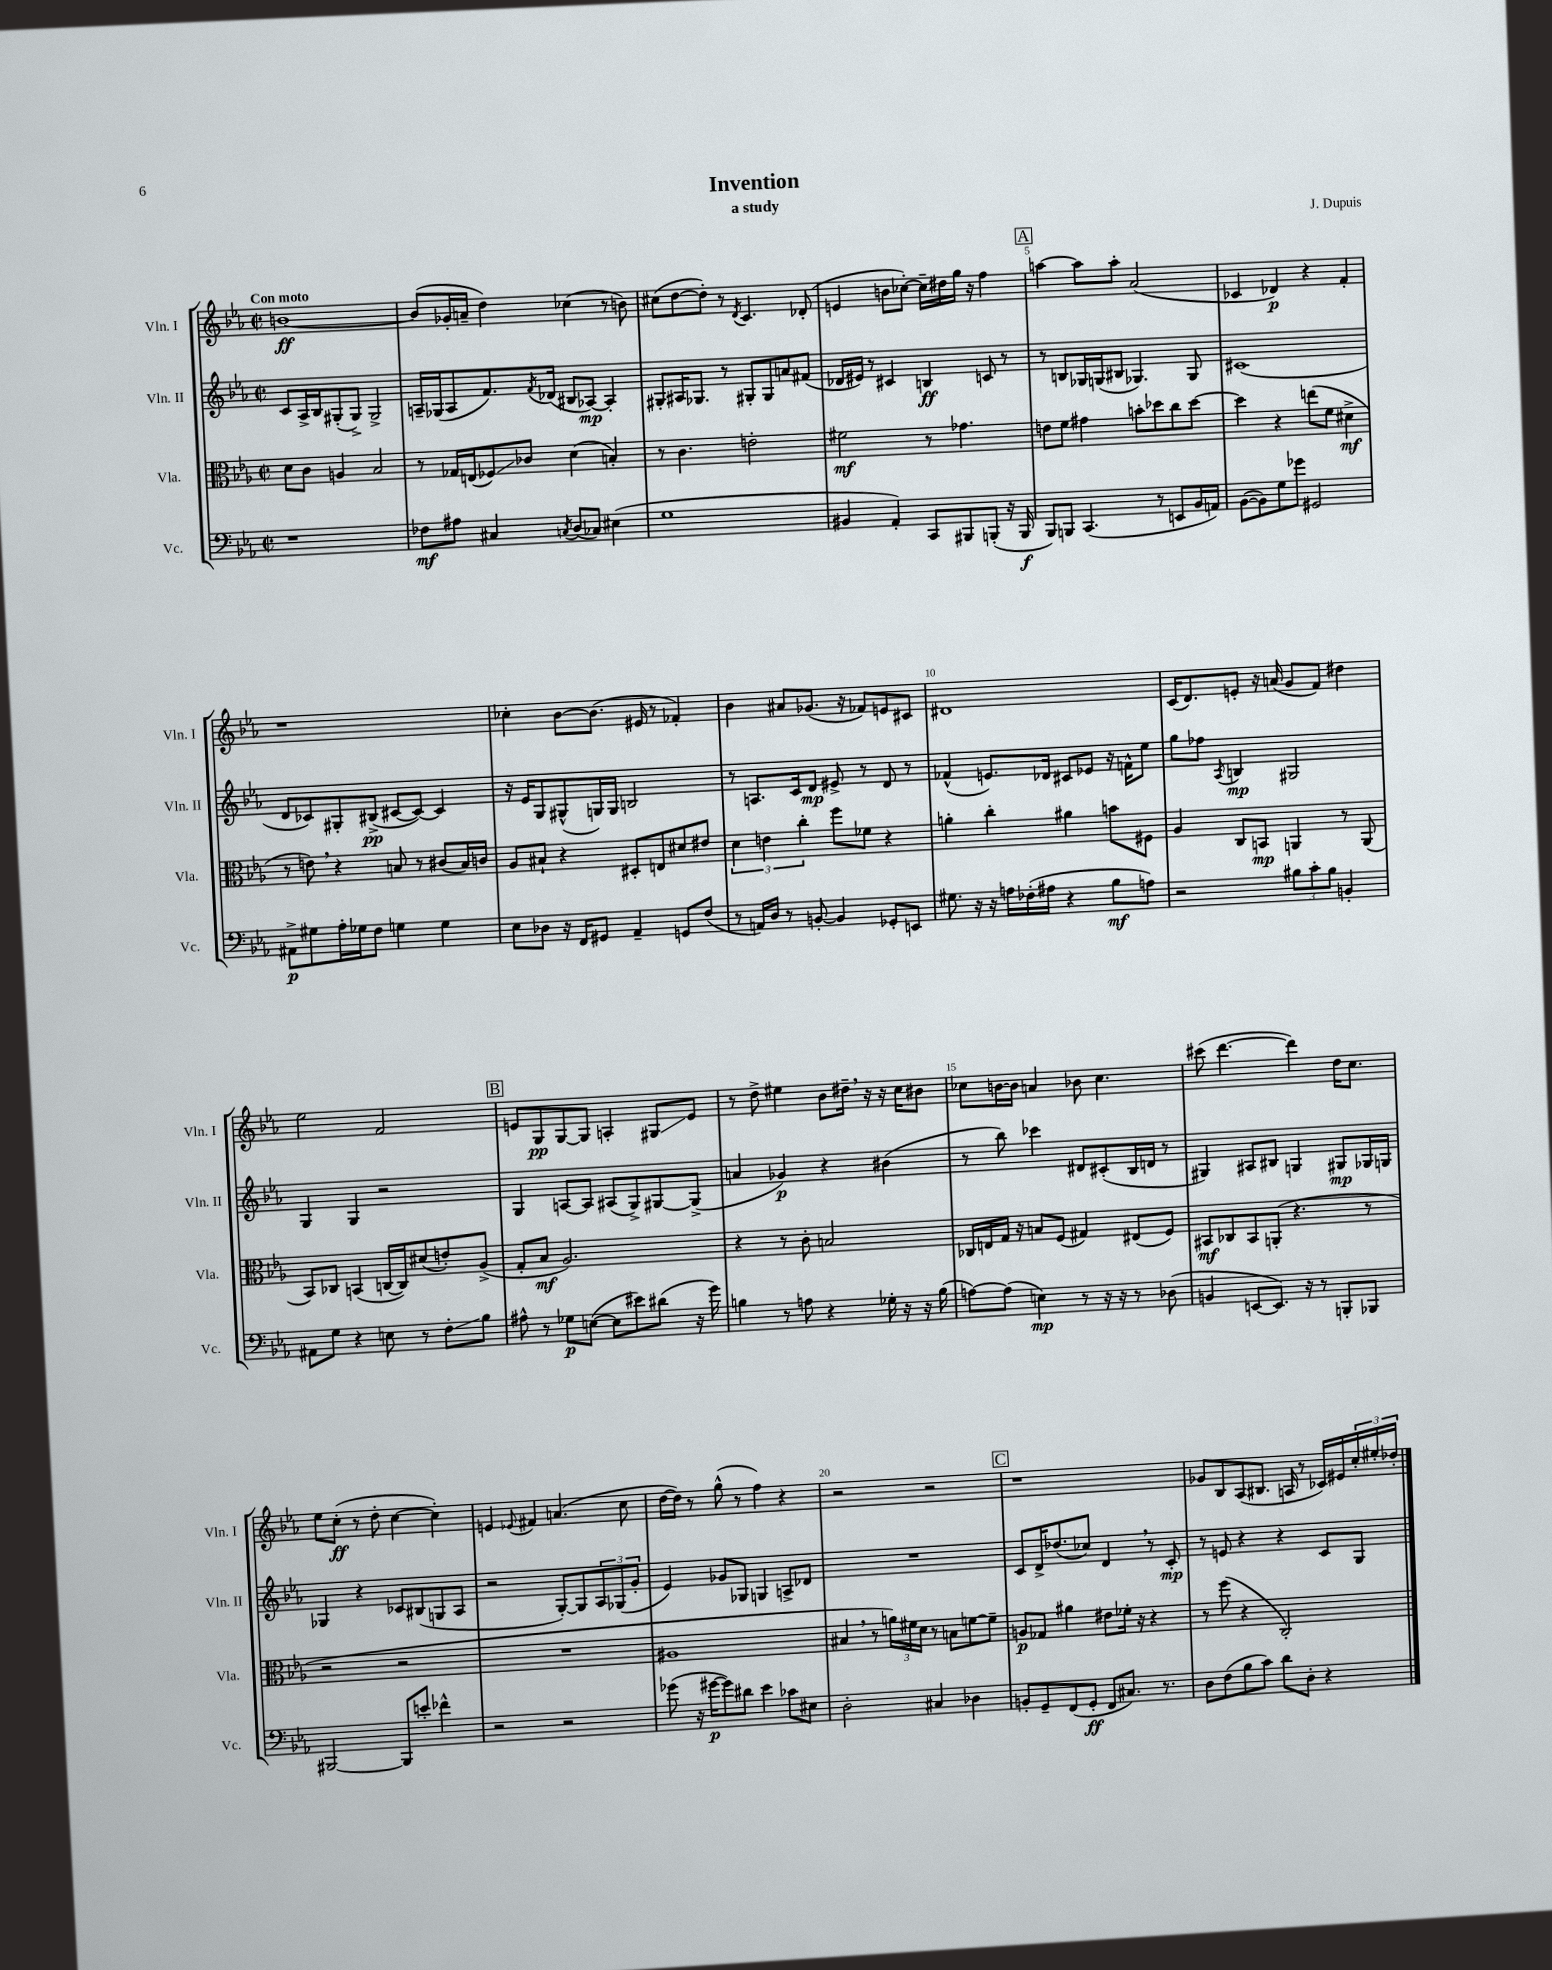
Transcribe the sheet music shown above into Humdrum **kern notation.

**kern	**kern	**kern	**kern
*staff4	*staff3	*staff2	*staff1
*clefF4	*clefC3	*clefG2	*clefG2
*k[b-e-a-]	*k[b-e-a-]	*k[b-e-a-]	*k[b-e-a-]
*M2/2	*M2/2	*M2/2	*M2/2
*met(c|)	*met(c|)	*met(c|)	*met(c|)
1r	8d	8c	[1b
.	8c	16A-^	.
.	.	16B-	.
.	4A	(8G#'	.
.	.	8G#^)	.
.	2B-	2G#^	.
=	=	=	=
8F-	8r	16A~	(8b]
.	.	(16G-	.
8A#	16G-	8A	16g-'
.	(16E	.	16a~
4C#	8F-)	8.f)	4dd)
.	8c-	.	.
.	.	8qf	.
.	.	(16d-	.
8qC	.	.	.
(8D	(4d	8B#	(4cc-
8C-)	.	[8A-)	.
(4E#	4B')	4A-']	8r
.	.	.	8b)
=	=	=	=
1G	8r	8G#'	(8cc#
.	4.c	16A#	[8dd
.	.	8.G-	.
.	.	.	8dd'])
.	.	8r	8r
.	.	.	8qd
.	2e'	8G#'	4.c
.	.	8G#	.
.	.	8a	.
.	.	(8f#	(8d-'
=	=	=	=
4BB#	2f#	16d-	4e
.	.	16e#)	.
.	.	8r	.
4AA-')	.	4c#	8b
.	.	.	[8cc-')
8CC	8r	4B	16cc-~]
.	.	.	16dd#
8BBB#	4.g-	.	16gg
.	.	.	16r
(8BBB'	.	8c	4ff
16r	.	8r	.
16BBB	.	.	.
=	=	=	=
8BBB-)	8e	8r	[4aa
8BBB	8f	8B	.
(4.CC	4g#	16G-	8aa]
.	.	(16G	.
.	.	8B#	8aa'
.	8b'	4.G-)	(2a-
8r	8dd-	.	.
8EE	8cc	.	.
16BB-	[8dd-	8G-	.
16AA)	.	.	.
=	=	=	=
([8BB-	4dd-]	(1c#	4c-
8BB-])	.	.	.
8G	4r	.	4d-)
8g-	.	.	.
2GG#	(8ee	.	4r
.	8f	.	.
.	4d#^	.	4f'
=	=	=	=
8AA#^	8r	8d	1r
8G#	8e)	8c-)	.
16A-'	4r	8G#'	.
16G-	.	.	.
8F	.	(8B#^	.
4G	8B	[8c#	.
.	8r	8c#_)	.
4G	(8c#	4c#]	.
.	16B)	.	.
.	16c	.	.
=	=	=	=
8E-	8A-	16r	4cc-'
.	.	16e-	.
8D-	8B#`	8G	.
16r	4r	(8G#^^	[8b-
16FF	.	.	.
8GG#	.	16G)	(8.b-]
.	.	16G	.
4AA-~	8D#'	2B	.
.	.	.	16e#
.	8E	.	8r
8GG	8d#	.	4f-')
(8F	8e#	.	.
=	=	=	=
8r	6d	8r	4b-
16AA)	.	8.A	.
.	6e	.	.
16D	.	.	.
8r	.	.	8a#
.	.	16c	.
.	6cc'	.	.
[8BB'	.	8d	(8.g-
4BB]	8ff	8e#^	.
.	.	.	16r
.	8f-	8r	8f-)
8GG-'	4r	8d	8e
8EE	.	8r	8c#
=	=	=	=
8.G#	4a'	(4f-^^	1d#
16r	.	.	.
16r	4cc'	8.e)	.
16A	.	.	.
(16F-'	.	.	.
16A#	.	16d-	.
4r	4a#	8c#	.
.	.	8e-	.
8B-	8b	16r	.
.	.	16f^^	.
8A)	8F#	8ee-	.
=	=	=	=
2r	4A-	8gg	(16c
.	.	.	8.d)
.	.	8ff-	.
.	.	8qA-	.
.	8C	4B	8e'
.	8BB	.	16r
.	.	.	(16a
12B#	4AA	2G#	8g
12c'	.	.	.
.	.	.	8f)
12B#	.	.	.
4BB'	8r	.	4dd#
.	(8AA	.	.
=	=	=	=
8AA#	8BB-)	4G	2ee-
8G	8C-	.	.
4r	(4BB	4G	.
8E	[16C	2r	2f
.	16C])	.	.
8r	(8d#	.	.
8F'	8e')	.	.
8B-	(8A-^	.	.
=	=	=	=
8A#^^	8G'	4G	8e
8r	8B-	.	8G
8G-	2.A-)	[8A	[8G
([8E	.	8A]	8G]
8E]	.	(8A#	4A'
8e#)	.	8G^)	.
(8d#	.	[8G#	8G#
16r	.	(8G#^]	8e
16g)	.	.	.
=	=	=	=
4B	4r	4a	8r
.	.	.	8dd^
8r	8r	4g-)	4ee#
8A	8c'	.	.
4r	2B	4r	8b-
.	.	.	16dd#~
.	.	.	16r
16G-'	.	(4b#	16r
16r	.	.	16cc
16r	.	.	8b#
(16B	.	.	.
=	=	=	=
[8A)	16C-	8r	8cc-
.	16E	.	.
(8A]	16G	8bb-)	[16b
.	16r	.	16b]
4E)	8B	4ccc-	4a
.	(8F	.	.
8r	4G#)	8d#	8b-
16r	.	(8c#'	4.cc-
16r	.	.	.
8r	(8E#	16B-	.
.	.	16d	.
(8D-	8F)	8r	.
=	=	=	=
4BB	8BB#	4G#)	(8ccc#
.	8C-	.	[4.ddd
[8EE	8BB#	8A#	.
8.EE])	(8AA'	8B#	.
.	4.r	4G	4ddd])
16r	.	.	.
8r	.	.	.
8BBB'	.	8G#	16dd
.	.	.	8.cc
8BBB-	8r	16G-	.
.	.	16G	.
=	=	=	=
[2BBB#	2r	4G-	8ee-
.	.	.	(8cc'
.	.	4r	8r
.	.	.	8dd'
8BBB#]	2r	8c-	[4cc
8e'	.	(8B#	.
4f-^^	.	8G	4cc'])
.	.	8A-	.
=	=	=	=
2r	1r	2r	4e
.	.	.	8qqe-
.	.	.	4f#
2r	.	[8G')	(4.a
.	.	8G]	.
.	.	12A-	.
.	.	(12G-	.
.	.	.	8cc
.	.	12g'	.
=	=	=	=
(8g-	1A#	4e-)	[16dd
.	.	.	16dd])
16r	.	.	8r
[16g#	.	.	.
8g#])	.	8g-	(8gg^^
8d#	.	8G-	8r
4e-	.	4G	4ff)
8c-	.	8A^	4r
8E#	.	8d-	.
=	=	=	=
2D'	4B#	1r	2r
.	8r	.	.
.	24a)	.	.
.	24f#	.	.
.	24d	.	.
4C#	8r	.	2r
.	8B	.	.
4D-	[8f	.	.
.	8f~]	.	.
=	=	=	=
8BB'	8A	8c	1r
8GG~	8G-	16d^	.
.	.	(8.dd-	.
(8FF	4a#	.	.
8GG'	.	8cc-)	.
8FF	8e#	4d	.
8.C#)	16f-'	.	.
.	16r	.	.
.	4r	8r	.
8.r	.	.	.
.	.	8c'	.
=	=	=	=
8D	8r	8r	8g-
(8F	(8ff	8e	8B-
8B-	4r	4r	(8A-
8c)	.	.	8.B#
8d	2C')	4r	.
.	.	.	16A
8D'	.	.	8r
4r	.	8c	16c-)
.	.	.	16e#
.	.	8G	24cc'
.	.	.	24ee#'
.	.	.	24dd-'
==	==	==	==
*-	*-	*-	*-
